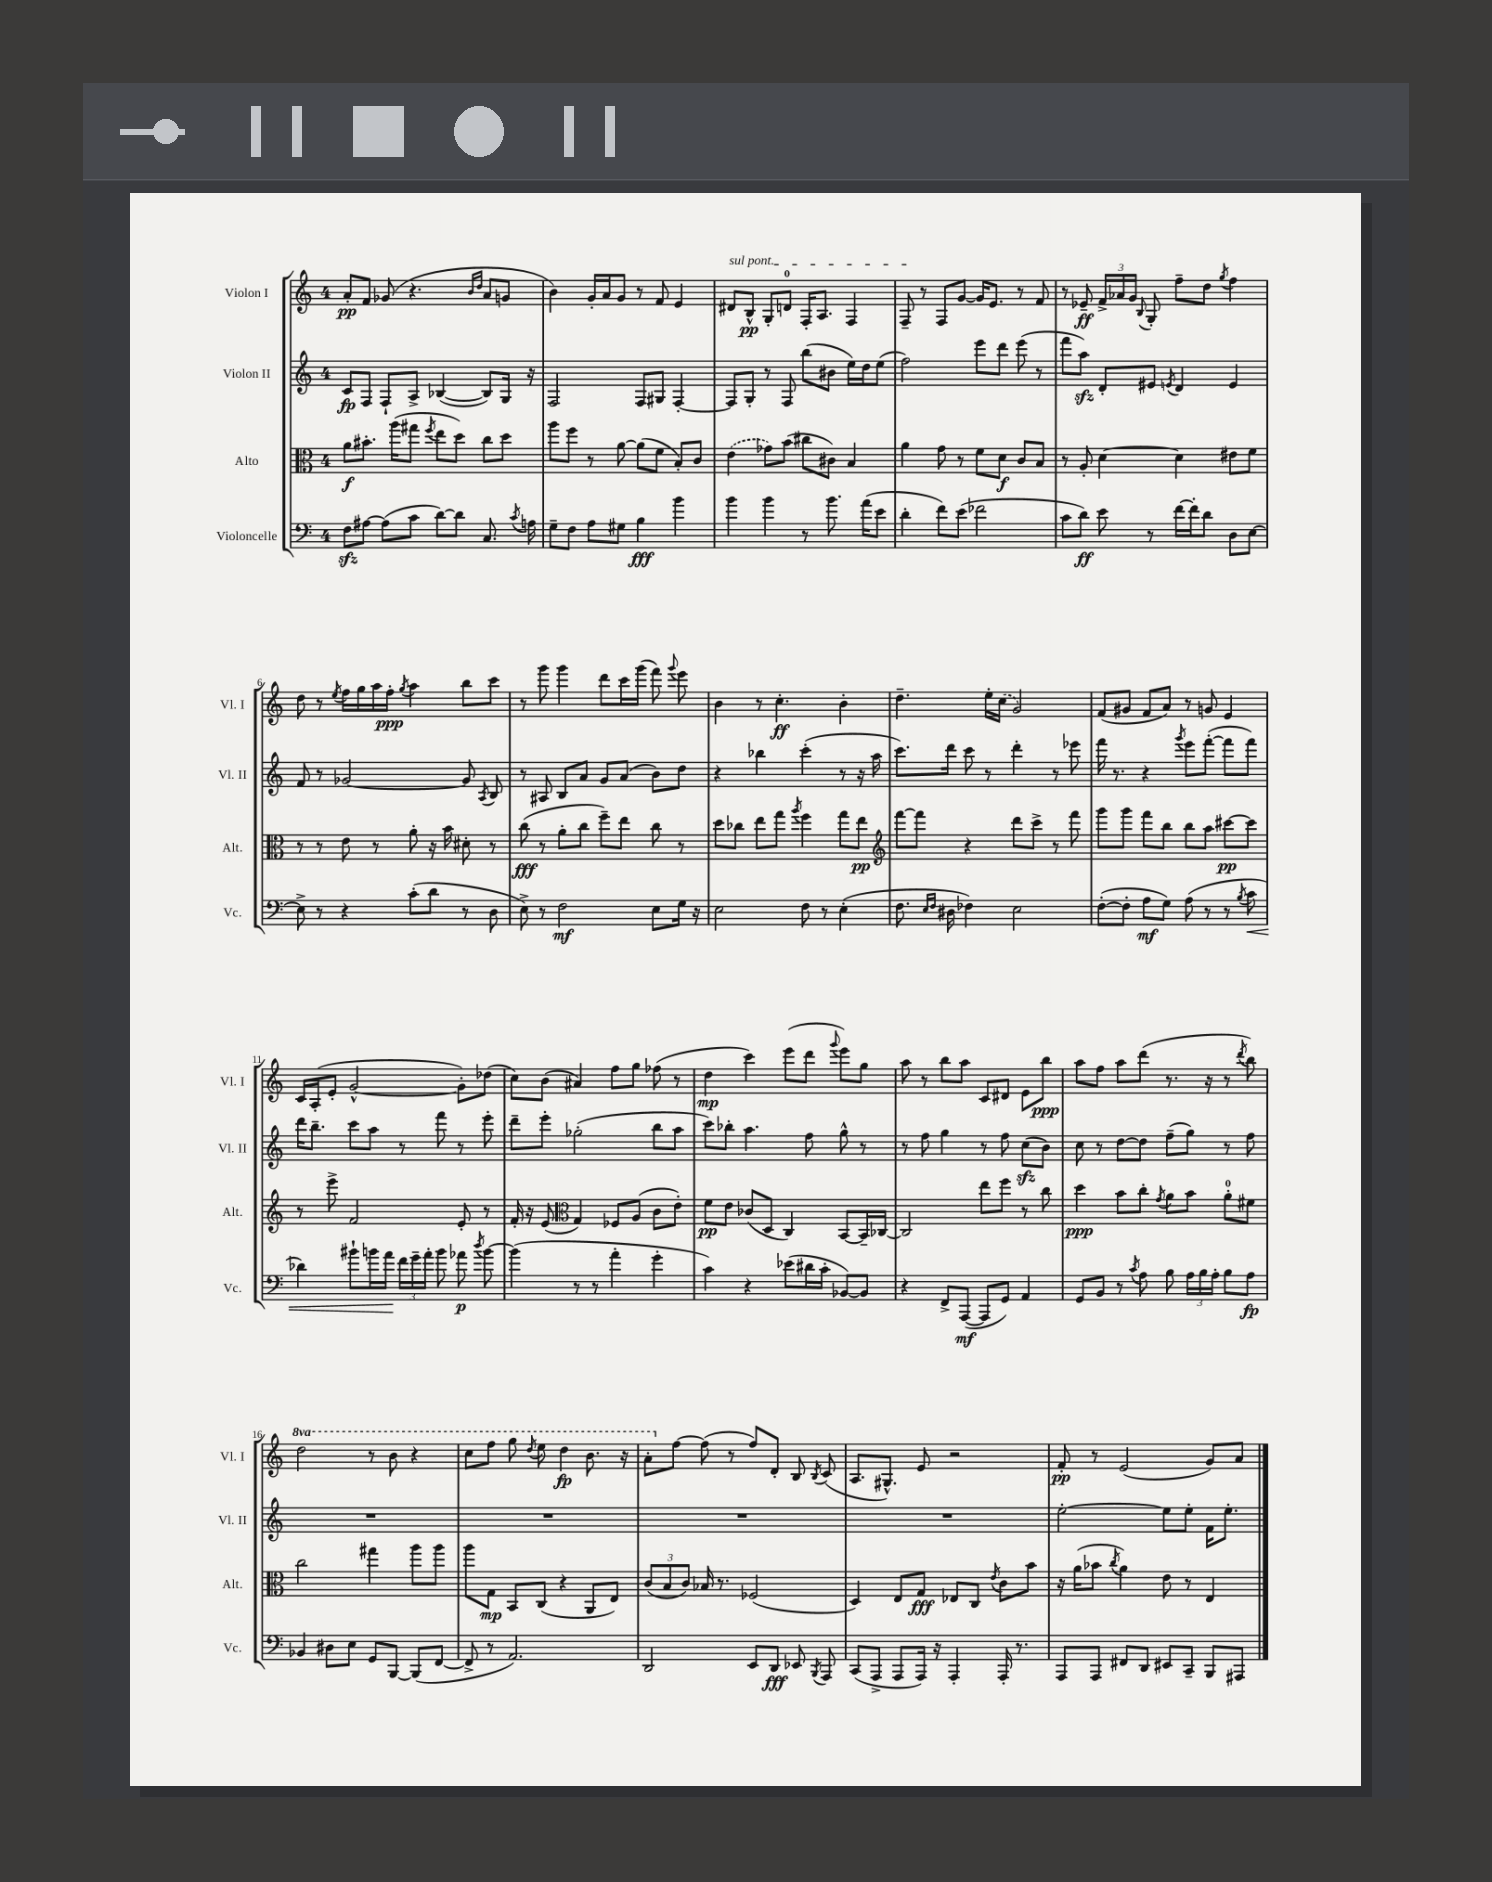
<<
\new StaffGroup <<
\new Staff = "s0" \with { instrumentName = "Violon I" shortInstrumentName = "Vl. I" } {
    \clef treble \key c \major \once \override Staff.TimeSignature.style = #'single-digit \time 4/4 \set Staff.ottavationMarkups = #ottavation-simple-ordinals
    \autoBeamOff a'8[-.\pp f'8] ges'8( r4. \grace { b'16[ d''16] } a'8[ g'8] |
    b'4) g'16[-. a'16 g'8] r8 f'8 e'4 |
    \once \override TextSpanner.bound-details.left.text = \markup { \italic "sul pont." } dis'8[\startTextSpan b8]-^\pp g8[-. d'8]-0 f16[-. a8.] f4 |
    f8--\stopTextSpan r8 f8[ g'8]~ g'16[ e'8.] r8 f'8 |
    r8 ees'8--\ff \tuplet 3/2 { f'16[-> aes'16 g'16] } \appoggiatura { b8 } g8-. f''8[-- d''8] \acciaccatura { g''8 } f''4 |
    d''8 r8 \acciaccatura { e''8 } f''16[ g''16 a''16 f''16]-.\ppp \acciaccatura { g''8 } a''4 b''8[ c'''8] |
    r8 g'''8 g'''4 d'''8[ c'''16 g'''16]( f'''8) \appoggiatura { g'''8 } e'''8 |
    b'4 r8 c''4.-.\ff b'4-. |
    d''4.-- e''16[-. \once \slurDashed c''16]( g'2) |
    f'8[( gis'8] f'8[ a'8]) r8 g'8 e'4 |
    c'16[ a16-.( e'8]-. g'2~-^ g'8[-.) des''8]( |
    c''8[) b'8]( ais'4) f''8[ g''8] fes''8( r8 |
    d''4\mp c'''4) e'''8[( d'''8] \appoggiatura { g'''8 } e'''8[) g''8] |
    a''8 r8 b''8[ a''8] c'8[ dis'8] e'8[ b''8]\ppp |
    a''8[ f''8] a''8[ d'''8]( r8. r16 r8 \acciaccatura { d'''8 } b''8) |
    \ottava #1 d'''2 r8 b''8 r4 |
    c'''8[ f'''8] g'''8 \acciaccatura { d'''8 } e'''8 d'''4\fp b''8. r16 |
    a''8[-. \ottava #0 f''8]~ f''8( r8 f''8[) d'8]-. b8 \acciaccatura { b8 } c'8( |
    a8.[ gis8.]-^) e'8 r2 |
    f'8-.\pp r8 e'2( g'8[) a'8] \bar "|." |
}
\new Staff = "s1" \with { instrumentName = "Violon II" shortInstrumentName = "Vl. II" } {
    \clef treble \key c \major \once \override Staff.TimeSignature.style = #'single-digit \time 4/4
    \autoBeamOff c'8[\fp f8] f8[-! a8]-> bes4~( bes8[) g16] r16 |
    f2 f8[ gis8] f4~-. |
    f8[ g8]-. r8 f8 b''8[( bis'8] e''16[) d''16 e''8]( |
    f''2) e'''8[ d'''8] e'''8( r8 |
    f'''8[ a''8]\sfz) d'8[-. eis'8] \acciaccatura { e'8 } d'4 e'4 |
    f'8 r8 ges'2~ ges'8 \acciaccatura { a8 } b8 |
    r8 ais8 b8[ a'8] g'8[ a'8]( b'8[) d''8] |
    r4 bes''4 c'''4-.( r8 r16 a''16 |
    c'''8.[) d'''16] c'''8 r8 d'''4-. r8 ees'''8 |
    f'''16 r8. r4 \acciaccatura { g'''8 } e'''8[ f'''8]~-.( f'''8[ f'''8]) |
    d'''16[ b''8.]-- c'''8[ a''8] r8 f'''8 r8 e'''8-. |
    d'''8[-- e'''8]-. ges''2-.( b''8[ a''8] |
    c'''8[) bes''8]-. a''4. f''8 g''8-^ r8 |
    r8 f''8 g''4 r8 f''8 c''8[\sfz( b'8]) |
    c''8 r8 d''8[~ d''8] f''8[--( g''8]) r8 f''8 |
    R1 |
    R1 |
    R1 |
    R1 |
    e''2~-. e''8[ e''8]-. f'16[ e''8.]-. \bar "|." |
}
\new Staff = "s2" \with { instrumentName = "Alto" shortInstrumentName = "Alt." } {
    \clef alto \key c \major \once \override Staff.TimeSignature.style = #'single-digit \time 4/4
    \autoBeamOff a'8[\f bis'8.]-. a''16[( gis''8] \acciaccatura { f''8 } e''8[ d''8]) c''8[ d''8] |
    a''8[ f''8] r8 a'8~ a'8[( f'8] b8[-.) c'8] |
    \once \slurDashed e'4( ges'8[) b'8]( cis''8[ cis'8]) b4 |
    a'4 g'8 r8 f'8[ d'8]\f c'8[ b8] |
    r8 a8-. d'4~ d'4 eis'8[ f'8] |
    r8 r8 e'8 r8 a'8-. r16 b'16 dis'8-. r8 |
    c''8\fff( r8 a'8[-. c''8] f''8[--) e''8] c''8 r8 |
    d''8[ ces''8] e''8[ g''8] \acciaccatura { a''8 } f''4 g''8[ e''8]\pp |
    \clef treble f'''8[~ f'''8] r4 d'''8[ c'''8]-> r8 f'''8 |
    g'''8[ g'''8] f'''8[ b''8] b''8[ a''8] cis'''8[~\pp cis'''8] |
    r8 e'''8-> f'2 e'8-. r8 |
    f'16-. r16 e'8( \clef alto g4) fes8[ a8]( c'8[ e'8]-.) |
    f'8[\pp e'8] ces'8[( d8] c4) b,8[~ b,16-- ces16]~ |
    ces2 e''8[ f''8] r8 c''8 |
    d''4\ppp b'8[ c''8]-. \acciaccatura { g'8 } a'8[ b'8] a'8[-0-. fis'8] |
    c''2 gis''4 a''8[ a''8] |
    a''8[ g8]\mp b,8[ c8]( r4 a,8[ e8]) |
    \tuplet 3/2 { c'8[( b8 c'8]) } bes16 r8. fes2( |
    d4) e8[ g8]\fff ees8[ c8] \acciaccatura { e'8 } c'8[ b'8] |
    r16 a'16[( bes'8] \acciaccatura { c''8 } a'4) e'8 r8 e4 \bar "|." |
}
\new Staff = "s3" \with { instrumentName = "Violoncelle" shortInstrumentName = "Vc." } {
    \clef bass \key c \major \once \override Staff.TimeSignature.style = #'single-digit \time 4/4
    \autoBeamOff f8[\sfz ais8]~ ais8[( c'8] d'8[~) d'8] c8. \acciaccatura { c'8 } a16 |
    g8[-- f8] a8[ gis8] b4\fff b'4 |
    b'4 b'4 r8 b'8. a'16[( e'8] |
    d'4-. f'8[) e'8]( fes'2 |
    c'8[ d'8]\ff) e'8 r8 f'16[~ f'16-. d'8] d8[ e8]~ |
    e8-> r8 r4 c'8[-.( d'8] r8 d8 |
    e8->) r8 f2\mf e8[ g16] r16 |
    e2 f8 r8 e4-.( |
    f8. \grace { e16[ f16] } dis16 fes4) e2 |
    f8[~-.( f8]-. a8[\mf g8]) a8( r8 r8 \acciaccatura { b8 } c'8\< |
    des'4) bis'8[-! b'16 a'16]\! \tuplet 3/2 { f'16[ g'16-- a'16]-. } b'8 aes'8\p \acciaccatura { d''8 } b'8~ |
    b'4( r8 r8 a'4-. g'4-. |
    c'4) r4 ees'8[( dis'16 c'16]-. bes,8[~) bes,8] |
    r4 f,8[-> a,,8]~\mf( a,,8[ g,8]) a,4 |
    g,8[ b,8] r8 \acciaccatura { c'8 } a8 b8 \tuplet 3/2 { a16[ b16 a16]-. } b8[ a8]\fp |
    bes,4 dis8[ e8] g,8[ b,,8]~ b,,8[( f,8]~ |
    f,8-> r8 a,2.) |
    d,2 e,8[ d,8]\fff ees,8 \acciaccatura { b,,8 } a,,8 |
    c,8[( a,,8]-> a,,8[ a,,16]) r16 a,,4-. a,,16-. r8. |
    a,,8[ a,,8] fis,8[ d,8] eis,8[ c,8]-- b,,8[ ais,,8] \bar "|." |
}
>>
>>
